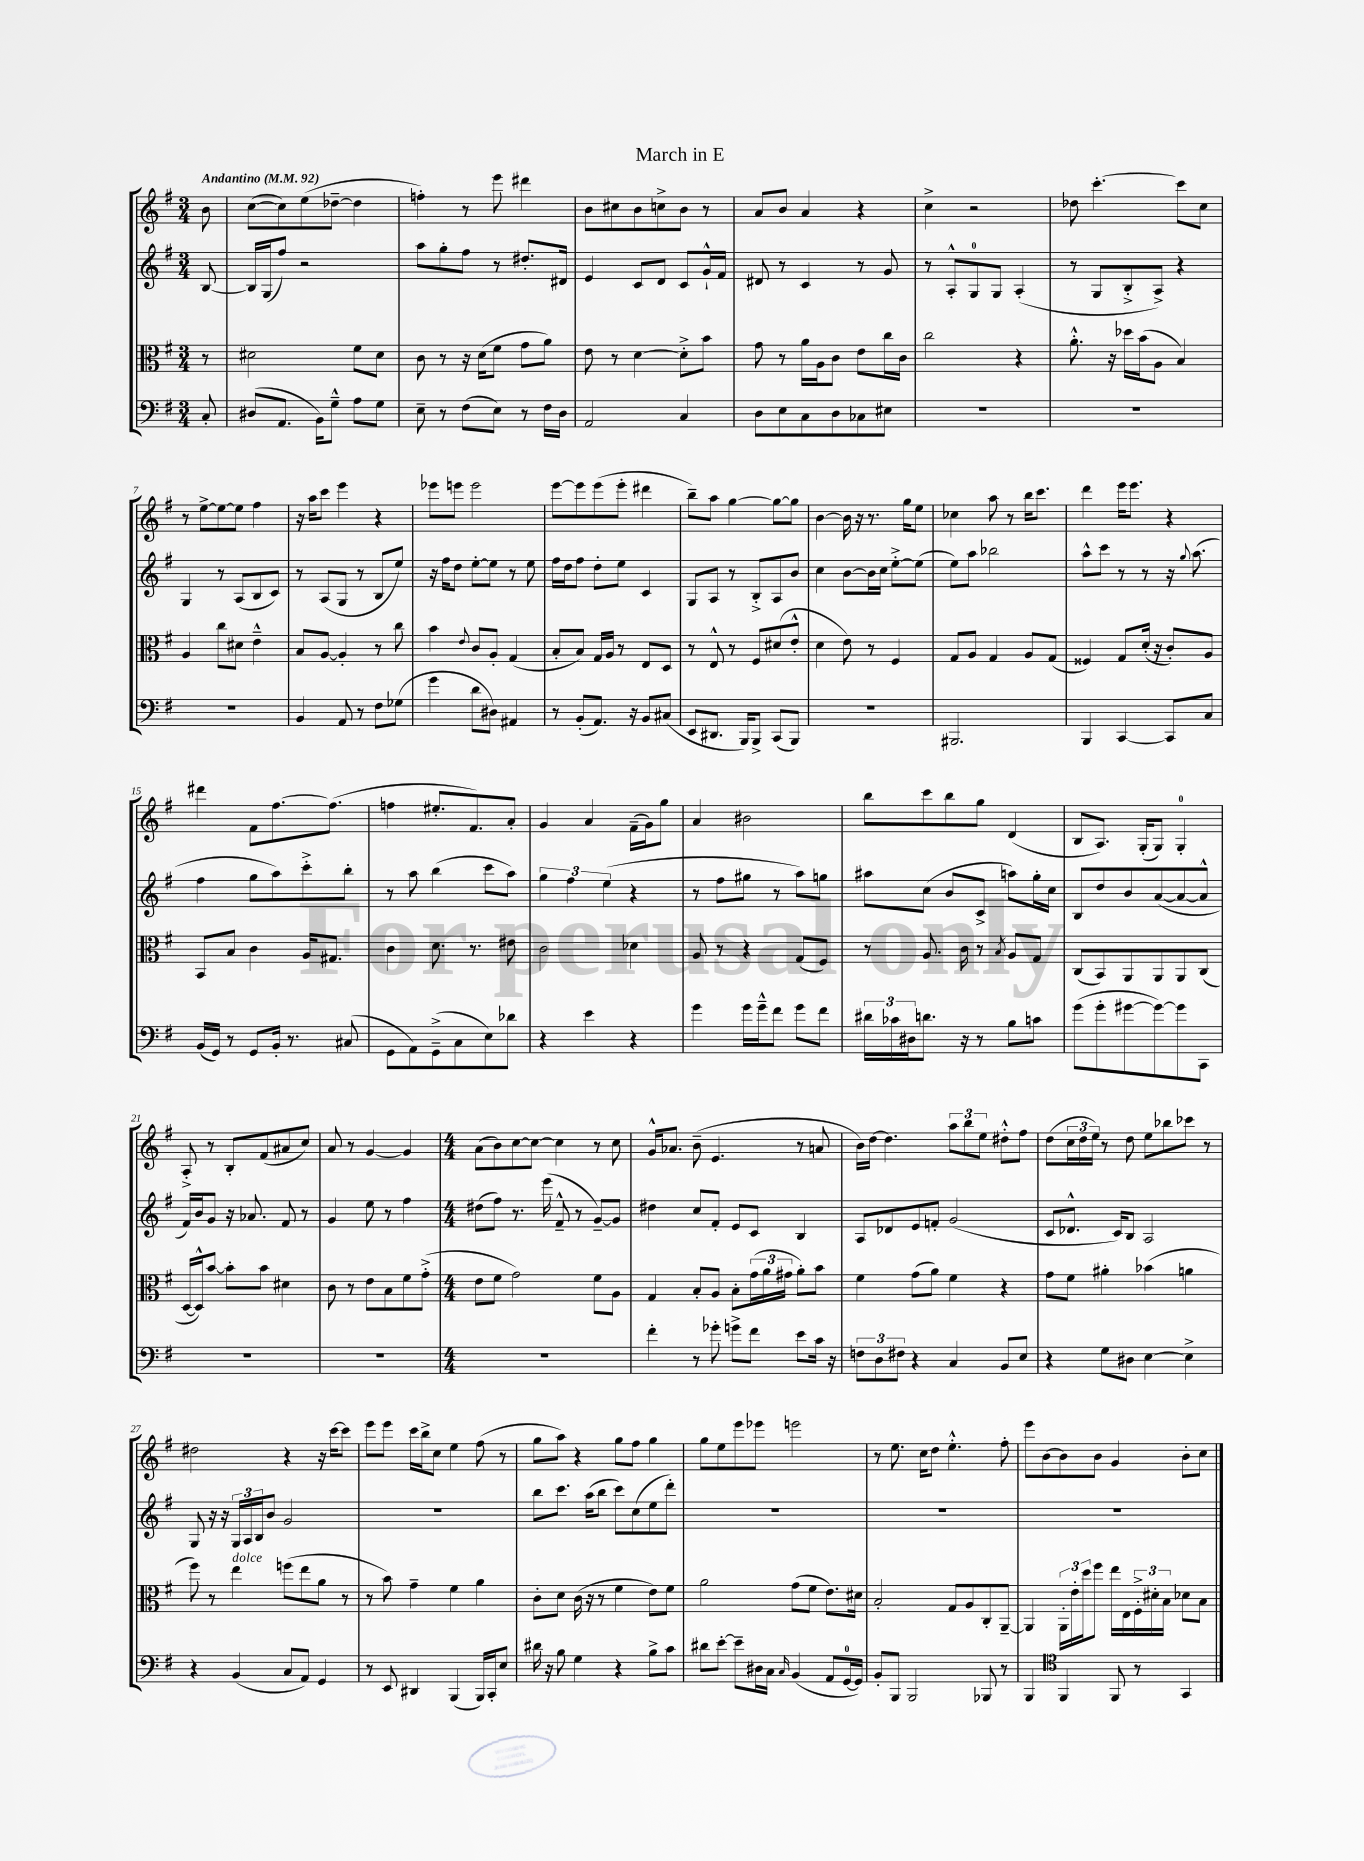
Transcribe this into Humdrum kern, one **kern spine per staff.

**kern	**kern	**kern	**kern
*part4	*part3	*part2	*part1
*staff4	*staff3	*staff2	*staff1
*clefF4	*clefC3	*clefG2	*clefG2
*k[f#]	*k[f#]	*k[f#]	*k[f#]
*M3/4	*M3/4	*M3/4	*M3/4
*MM92	*MM92	*MM92	*MM92
=	=	=	=
!	!	!	!LO:TX:a:B:t=Andantino
8C'/	8r	[8B/	8b\
=1	=1	=1	=1
(8D#X/L	2d#X\	16B/LL]	([8cc\L
.	.	(16G/J	.
8.AA/J	.	8ff#/J)	8cc\])
.	.	2r	(8ee\
16BB\KL)	.	.	.
8G~^^\J	.	.	[8dd-X~\J
8A\L	8f#\L	.	4dd-\]
8G\J	8d#\J	.	.
=2	=2	=2	=2
8E~\	8c\	8aa\L	4ffn'\)
8r	8r	8gg'\	.
(8F#\L	16r	8ff#\J	8r
.	(16d\KL	.	.
8E\J)	8f#\J	8r	8eee\
8r	8g\L	8.dd#X'/L	4ddd#X\
16F#\LL	8a\J)	.	.
16D\JJ	.	16d#X/Jk	.
=3	=3	=3	=3
2AA/	8e\	4e/	8b\L
.	8r	.	8cc#X\
.	[4d\	8c/L	8b\
.	.	8d/J	8ccn^\
4C/	8d'^\L]	8c/L	8b\J
.	8b\J	16g`^^/L	8r
.	.	16f#/JJ	.
=4	=4	=4	=4
8D\L	8g\	8d#X/	8a/L
8E\	8r	8r	8b/J
8C\	16a\LL	4c/	4a/
.	16A\J	.	.
8D\	8c\J	.	.
8C-X\	8e\L	8r	4r
8E#X\J	16cc\L	8g/	.
.	16c\JJ	.	.
=5	=5	=5	=5
2.r	2cc\	8r	4cc^\
.	.	8A'^^/L	.
.	.	8G/	2r
.	.	8G/J	.
.	4r	(4A'/	.
=6	=6	=6	=6
2.r	8.a'^^\	8r	8dd-X\
.	.	8G/L	[4.ccc'\
.	16r	.	.
.	16dd-X\LL	8B'^/	.
.	(16b\J	.	.
.	8A\J	8A^/J)	.
.	4B/)	4r	8ccc\L]
.	.	.	8cc\J
!!LO:LB:g=z
=7	=7	=7	=7
2.r	4A/	4G/	8r
.	.	.	[8ee^\L
.	8cc\L	8r	8ee\_
.	8d#X\J	(8A/L	8ee\J]
.	4e~^^\	8B/	4ff#\
.	.	8c/J)	.
=8	=8	=8	=8
4BB/	8B/L	8r	16r
.	.	.	16aa\KL
.	[8A/J	(8A/L	8ccc\J
8AA/	4A'/]	8G/J	4eee\
8r	.	8r	.
8F#\L	8r	8B/L	4r
(8G-X\J	8cc\	8ee/J)	.
=9	=9	=9	=9
4g\	4b\	16r	8eee-X\L
.	.	16ff#\KL	.
.	.	8dd\J	8eeen\J
.	8qqe/	.	.
8d\L	8c/L	[8ee'\L	2eee\
8D#X\J)	8A'/J	8ee\J]	.
4AA#X/	(4G/	8r	.
.	.	8ee\	.
=10	=10	=10	=10
8r	8B'/L	16ff#\LL	[8eee\L
.	.	16dd\J	.
(8BB'/L	8B/J)	8ff#\J	8eee\]
8.AA/J)	16G/LL	8dd'\L	(8eee\
.	16A/JJ	.	.
.	8r	8ee\J	8eee'\J
16r	.	.	.
8BB/L	8E/L	4c/	4ddd#X\
(8C#X/J	8D/J	.	.
=11	=11	=11	=11
8EE/L	8r	8G/L	8bb~\L)
8.DD#X/J	8E^^/	8A/J	8aa\J
.	8r	8r	[4gg\
16BBB/KL)	.	.	.
8BBB^/J	8F#/L	8B'^/L	.
(8CC/L	(8d#X/	8A/	8gg\L_
8BBB/J)	8e'^^/J	8b/J	8gg\J]
=12	=12	=12	=12
2.r	4d\	4cc\	[4b\
.	8e\)	[8b\L	16b\]
.	.	.	16r
.	8r	16b\L]	8.r
.	.	16cc\JJ	.
.	4F#/	[8ee'^\L	.
.	.	.	16gg\KL
.	.	(8ee\J]	8ee\J
=13	=13	=13	=13
2.BBB#X/	8G/L	8ee\L)	4cc-X\
.	8A/J	8aa\J	.
.	4G/	2bb-X\	8aa\
.	.	.	8r
.	8A/L	.	16bb\KL
.	.	.	8.ccc\J
.	(8G/J	.	.
=14	=14	=14	=14
4BBB/	4F##X/)	8aa^^\L	4ddd\
.	.	8ccc\J	.
[4CC/	8G/L	8r	16eee\KL
.	.	.	8.eee\J
.	(16d'/Jk	8r	.
.	16r	.	.
8CC/L]	8c'/L)	16r	4r
.	.	8qqgg/	.
.	.	(8.aa\	.
8C/J	8A/J	.	.
!!LO:LB:g=z
=15	=15	=15	=15
(16BB/LL	8BB/L	4ff#\	4ddd#X\
16GG/JJ)	.	.	.
8r	8B/J	.	.
8GG/L	4c\	8gg\L	8f#\L
16BB'/Jk	.	8aa\)	[8.ff#\
8.r	.	.	.
.	16A/KL	8ccc'^\	.
.	8.G#X/J	.	(8.ff#\J]
(8C#X/	.	8bb'\J	.
=16	=16	=16	=16
8GG\L	4c\	8r	4ffn\
8AA\)	.	8aa\	.
(8GG~^\	8.d\	(4bb\	8.ee#X'/L
8C\	.	.	.
.	8.r	.	8.f#/)
8E\)	.	8ccc\L	.
8d-X\J	8e#X\	8aa\J)	8a'/J
=17	=17	=17	=17
4r	2c\	6gg\	4g/
.	.	6ff#\	.
4e\	.	.	4a/
.	.	(6ee\	.
4r	4d-X\	4r	(16f#~\LL
.	.	.	16g\J)
.	.	.	8gg\J
=18	=18	=18	=18
4g\	8A/	8r	4a/
.	8r	8ff#\L	.
16g\LL	4r	8gg#X\J	2b#X\
16g~^^\J	.	.	.
8f#\J	.	8r	.
8g\L	(8G/L	8aa\L)	.
8f#\J	8F#/J)	8ggn\J	.
=19	=19	=19	=19
24d#X\LL	8r	8aa#X\L	8bb\L
24c-X\	.	.	.
24D#X\J	.	.	.
8.dn\J	8.A/	(8cc\J	8ccc\
.	.	8b/L	8bb\
16r	16c\	.	.
8r	8r	8c^/J	8gg\J
.	8qB/	.	.
8B\L	8A/L	8aan\L)	(4d/
8cn\J	8G/J	16gg'\L	.
.	.	16cc\JJ	.
=20	=20	=20	=20
(8g\L	(8C/L	8B/L	8B/L
8g'\	8BB/)	8dd/	8.A/J)
[8g#X\	8AA/	8b/	.
.	.	.	(16G'/KL
8g#\_)	8AA/	([8a/	8G/J)
8g#\]	8AA/	8a/_	4G'/
8CC\J	(8C/J	8a^^/J]	.
!!LO:LB:g=z
=21	=21	=21	=21
2.r	[16D/LL	16f#/LL)	8A'^/
.	16D^^/J])	16b/J	.
.	[8b/J	8g/J	8r
.	8b'\L]	16r	8B'/L
.	.	8.a-X/	.
.	8b\J	.	(8f#/
.	4d#X\	8f#/	8a#X/
.	.	8r	8cc/J)
=22	=22	=22	=22
2.r	8c\	4g/	8a/
.	8r	.	8r
.	8e\L	8ee\	[4g/
.	8B\	8r	.
.	8f#\	4ff#\	4g/]
.	(8g'^\J	.	.
=23	=23	=23	=23
*M4/4	*M4/4	*M4/4	*M4/4
1r	8e\L	(8dd#X\L	(8a\L
.	8f#\J	8ff#\J)	8b\)
.	2g\)	8.r	[8cc\
.	.	.	8cc\J_
.	.	(16eee\	.
.	.	8f#~^^/	4cc\]
.	.	8r	.
.	8f#\L	[8g~/L)	8r
.	8A\J	8g/J]	8cc\
=24	=24	=24	=24
4f#'\	4G/	4dd#X\	16g^^/KL
.	.	.	8.a-X/J
8r	8B'/L	8cc/L	(8b~\
8g-X'\	8A/J	8f#'/J	4.e/
8gn^\L	8B'\L	8e/L	.
8f#\J	(24g\L	8c/J	.
.	24a\	.	.
.	24g#X\JJ	.	.
8e\L	8a'\L)	4B/	8r
16c\Jk	8b\J	.	8an/
16r	.	.	.
=25	=25	=25	=25
12Fn\L	4f#\	8A/L	16b\LL)
.	.	.	[16dd\JJ
12D\	.	.	.
.	.	8d-X/	4.dd\]
12F#X\J	.	.	.
4r	(8g\L	8e/	.
.	8a\J)	8fn'/J	.
4C/	4f#\	(2g/	12aa\L
.	.	.	12bb\
.	.	.	12ee\J
8BB/L	4r	.	8dd#X'^^\L
8E/J	.	.	8ff#\J
=26	=26	=26	=26
4r	8g\L	8c/L	(8dd\L
.	8f#\J	8.d-X^^/J	24cc\L
.	.	.	24dd\
.	.	.	24ee\JJ)
8G\L	4a#X'\	.	8r
.	.	16c/KL)	.
8D#X\J	.	8B/J	8dd\
[4E\	(4b-X\	2A/	8ee\L
.	.	.	8bb-X\
4E^\]	4an\	.	8ccc-X\J
.	.	.	8r
!!LO:LB:g=z
=27	=27	=27	=27
4r	8ff#\)	8G/	2dd#X\
.	8r	16r	.
.	.	16r	.
!	!LO:TX:a:i:t=dolce	!	!
(4BB/	4ee\	24G/LL	.
.	.	24A/	.
.	.	24B/J	.
.	.	8b/J	.
8C/L	(8ffn\L	2g/	4r
8AA/J)	8ee\	.	.
4GG/	8a\J	.	16r
.	.	.	[16ccc\KL
.	8r	.	8ccc\J]
=28	=28	=28	=28
8r	8r	1r	8eee\L
8EE/	8b\)	.	8eee\J
4DD#X/	4g~\	.	16ccc\LL
.	.	.	16bb^\J
.	.	.	8cc\J
(4BBB/	4f#\	.	4ee\
16BBB/LL)	4a\	.	(8ff#\
16CC'/J	.	.	.
8E/J	.	.	8r
=29	=29	=29	=29
16d#X\	8c'\L	8bb\L	8gg\L
16r	.	.	.
8B\	8d\J	8.ccc\J	8aa\J)
4G\	(16c\	.	4r
.	16r	(16aa\KL	.
.	8r	8bb\J	.
4r	4f#\	8ccc\L)	8gg\L
.	.	(8cc\	8ff#\J
8B^\L	8e\L)	8ee\	4gg\
8c\J	8f#\J	8ddd'\J)	.
=30	=30	=30	=30
8d#X\L	2a\	1r	8gg\L
[8e'\J	.	.	8ee\
8e~\L]	.	.	8eee\
16D#X\L	.	.	8eee-X\J
16C\JJ	.	.	.
16qqC/	.	.	.
(4BB/	(8g\L	.	2eeen\
.	8f#\J	.	.
8AA/L	8.e\L)	.	.
[16GG/L	.	.	.
16GG/JJ])	16d#X\Jk	.	.
=31	=31	=31	=31
8BB'/L	2B'/	1r	8r
8BBB/J	.	.	8.ee\
2BBB/	.	.	.
.	.	.	16cc\KL
.	.	.	8dd\J
.	8G/L	.	4.ee'^^\
.	8A/	.	.
8BBB-X/	8C'/	.	.
8r	[8AA~/J	.	8ff#'\
=32	=32	=32	=32
4BBB/	4AA/]	1r	8eee\L
.	.	.	[8b\
*clefC4	*	*	*
4FF#/	24AA'\LL	.	8b\]
.	24e'\	.	.
.	24dd\J	.	.
.	8ff#\J	.	8b\J
8FF#/	16ee\LL	.	4g/
.	16E\	.	.
8r	24F#'^\	.	.
.	24d#X'\	.	.
.	24B\JJ	.	.
4GG/	8d-X\L	.	8b'\L
.	8B\J	.	8cc\J
==	==	==	==
*-	*-	*-	*-
